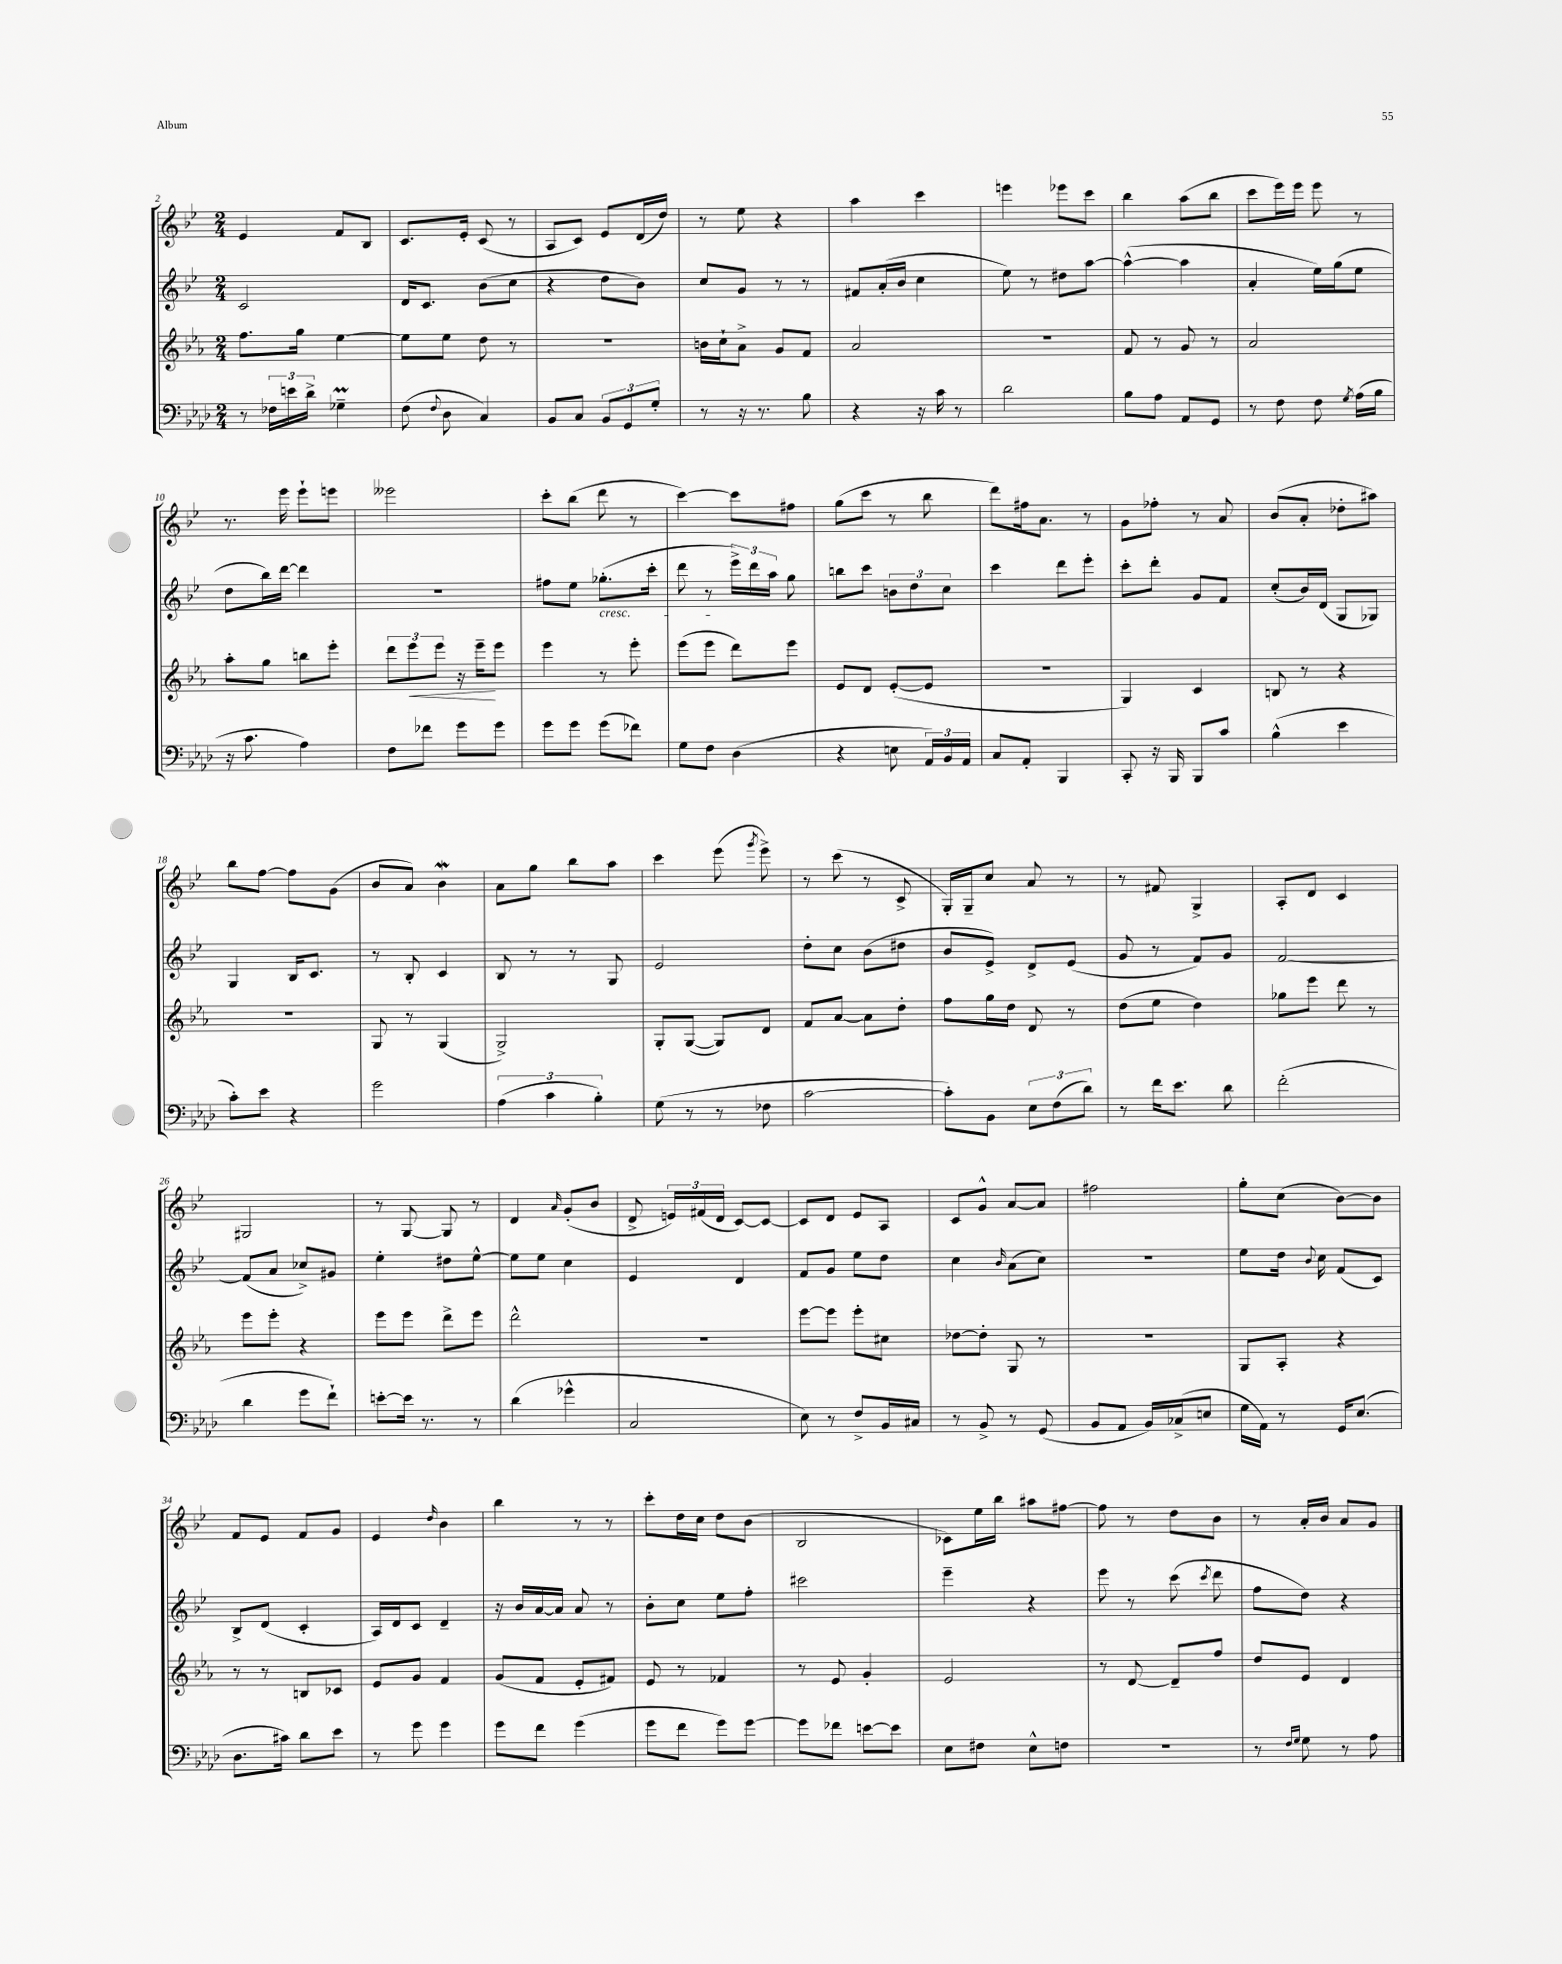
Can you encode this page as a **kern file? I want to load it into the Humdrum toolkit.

**kern	**kern	**kern	**kern
*staff4	*staff3	*staff2	*staff1
*clefF4	*clefG2	*clefG2	*clefG2
*k[b-e-a-d-]	*k[b-e-a-]	*k[b-e-]	*k[b-e-]
*M2/4	*M2/4	*M2/4	*M2/4
8r	8.ff	2c	4e-
24F-	.	.	.
24e	.	.	.
.	16gg	.	.
24d-^	.	.	.
4G-~	[4ee-	.	8f
.	.	.	8B-
=	=	=	=
(8F	8ee-]	16d	8.c
.	.	8.c	.
8qqF	.	.	.
8D-	8ee-	.	.
.	.	.	16e-'
4C)	8dd	(8b-	(8c
.	8r	8cc	8r
=	=	=	=
8BB-	2r	4r	8A
8C	.	.	8c)
12BB-	.	8dd	8e-
12GG	.	.	.
.	.	8b-)	(16d
12G'	.	.	.
.	.	.	16dd)
=	=	=	=
8r	16b	8cc	8r
.	16cc`	.	.
16r	8a-^	8g	8ee-
8.r	.	.	.
.	8g	8r	4r
8B-	8f	8r	.
=	=	=	=
4r	2a-	8f#	4aa
.	.	(16a'	.
.	.	16b-	.
16r	.	4cc	4ccc
16c	.	.	.
8r	.	.	.
=	=	=	=
2d-	2r	8ee-)	4eee
.	.	8r	.
.	.	8dd#	8eee-
.	.	[8aa	8ccc
=	=	=	=
8B-	8f	(4aa^^_	4bb-
8A-	8r	.	.
8AA-	8g	4aa]	(8aa
8GG	8r	.	8bb-
=	=	=	=
8r	2a-	4a'	8ccc
8F	.	.	16eee-)
.	.	.	16eee-
8F	.	16ee-)	8eee-
.	.	(16gg	.
8qG	.	.	.
(16A-	.	8ee-	8r
16B-	.	.	.
=	=	=	=
16r	8aa-'	8dd	8.r
8.c	.	.	.
.	8gg	16bb-)	.
.	.	[16ddd	16eee-
4A-)	8bb	4ddd]	8eee-`
.	8eee-'	.	8eee
=	=	=	=
8F	12ddd	2r	2eee--
.	12eee-	.	.
8f-	.	.	.
.	12eee-	.	.
8g	16r	.	.
.	16eee-~	.	.
8g	8eee-	.	.
=	=	=	=
8g	4eee-	8ff#	8ccc'
8g	.	8ee-	(8bb-
(8g	8r	(8.gg-'	8ddd
8f-)	8eee-'	.	8r
.	.	16ccc'	.
=	=	=	=
8G	(8eee-	8ddd	[4ccc)
8F	8eee-	8r	.
(4D-	8ddd)	24eee-^)	8ccc]
.	.	24ddd	.
.	.	24aa	.
.	8eee-	8gg	8ff#
=	=	=	=
4r	8e-	8bb	(8gg
.	8d	8ccc	8ccc
8E	([8e-'	12b	8r
.	.	12dd	.
24AA-)	8e-]	.	8bb-
24BB-	.	12cc	.
24AA-	.	.	.
=	=	=	=
8C	2r	4ccc	8ddd)
8AA-'	.	.	16ff#
.	.	.	8.a
4BBB-	.	8ddd	.
.	.	8eee-'	8r
=	=	=	=
8CC'	4G)	8ccc'	8g
16r	.	8ddd'	8ff-'
16BBB-	.	.	.
8BBB-	4c	8g	8r
8c	.	8f	8a
=	=	=	=
(4B-^^	8B	(8cc'	(8b-
.	8r	16b-)	8a'
.	.	(16d	.
4e-	4r	8G	8dd-'
.	.	8G-)	8aa#)
=	=	=	=
8c')	2r	4G	8bb-
8e-	.	.	[8ff
4r	.	16B-	8ff]
.	.	8.c	.
.	.	.	(8g
=	=	=	=
2g	8G	8r	8b-
.	8r	8B-'	8a)
.	(4G	4c	4b-
=	=	=	=
(6A-	2G^)	8B-	8a
.	.	8r	8gg
6c	.	.	.
.	.	8r	8bb-
6B-')	.	.	.
.	.	8G	8aa
=	=	=	=
(8G	8G'	2e-	4ccc
8r	([8G	.	.
8r	8G])	.	(8eee-
.	.	.	8qggg
8F-	8d	.	8eee-^)
=	=	=	=
[2c	8f	8dd'	8r
.	[8a-	8cc	(8ccc
.	8a-]	(8b-	8r
.	8dd'	8dd#	8c^
=	=	=	=
8c'])	8ff	8b-	16G')
.	.	.	16G~
8BB-	16gg	8e-^)	8cc
.	16dd	.	.
12E-	8d	8d^	8a
(12F	.	.	.
.	8r	(8e-	8r
12d-)	.	.	.
=	=	=	=
8r	(8dd	8g	8r
16f	8ee-	8r	8f#
8.e-	.	.	.
.	4dd)	8f)	4G^
8d-	.	8g	.
=	=	=	=
(2f'	8gg-	[2f	8A'
.	8eee-	.	8d
.	8ddd	.	4c
.	8r	.	.
=	=	=	=
4d-	8eee-	(8f]	2G#
.	8eee-'	8a	.
8g	4r	8cc-^)	.
8f`)	.	8g#	.
=	=	=	=
[8e'	8eee-	4ee-'	8r
16e]	8eee-	.	[8G
8.r	.	.	.
.	8ddd^	8dd#	8G]
8r	8eee-	[8ee-^^	8r
=	=	=	=
(4d-	2ddd^^	8ee-]	4d
.	.	8ee-	.
.	.	.	16qqa
4g-^^	.	4cc	(8g'
.	.	.	8b-
=	=	=	=
2C	2r	4e-	8d^
.	.	.	24e)
.	.	.	(24f#
.	.	.	24d
.	.	4d	[8c)
.	.	.	8c_
=	=	=	=
8E-)	[8eee-	8f	8c]
8r	8eee-]	8g	8d
8F^	8eee-'	8ee-	8e-
16BB-	8cc#	8dd	8A
16C#	.	.	.
=	=	=	=
8r	[8dd-	4cc	8c
8BB-^	8dd-']	.	8g^^
.	.	16qqb-	.
8r	8G	(8a	[8a
(8GG	8r	8cc)	8a]
=	=	=	=
8BB-	2r	2r	2ff#
8AA-	.	.	.
16BB-)	.	.	.
(16C-^	.	.	.
8E	.	.	.
=	=	=	=
16G	8G	8ee-	8gg'
16AA-)	.	.	.
8r	8A-'	16dd	(8cc
.	.	8qqb-	.
.	.	16cc	.
16GG	4r	(8f	[8b-)
(8.E-	.	.	.
.	.	8c)	8b-]
=	=	=	=
8.D-	8r	8B-^	8f
.	8r	(8d	8e-
16c#)	.	.	.
8d-	8B	4c'	8f
8e-	8c-	.	8g
=	=	=	=
8r	8e-	16A)	4e-
.	.	16d	.
8g	8g	8c	.
.	.	.	16qqdd
4g	4f	4d~	4b-
=	=	=	=
8g	(8g	16r	4bb-
.	.	16b-	.
8f	8f	[16a	.
.	.	16a]	.
(4g	8e-'	8a	8r
.	8f#)	8r	8r
=	=	=	=
8g	8e-	8b-'	8ccc'
8f	8r	8cc	16dd
.	.	.	16cc
8g)	4f-	8ee-	8dd
[8g	.	8ff'	(8b-
=	=	=	=
8g]	8r	2ccc#	2B-
8f-	8e-	.	.
[8e	4g'	.	.
8e]	.	.	.
=	=	=	=
8E-	2e-	4eee-~	8c-)
8F#	.	.	16ee-
.	.	.	16bb-
8E-^^	.	4r	8aa#
8F	.	.	[8ff#
=	=	=	=
2r	8r	8eee-	8ff#]
.	[8d	8r	8r
.	8d~]	(8ccc	8dd
.	.	8qccc	.
.	8ff	8ddd	8b-
=	=	=	=
8r	8dd	8ff	8r
16qqF	.	.	.
16qqG	.	.	.
8G	8e-	8dd)	16a'
.	.	.	16b-
8r	4d	4r	8a
8A-	.	.	8g
==	==	==	==
*-	*-	*-	*-
